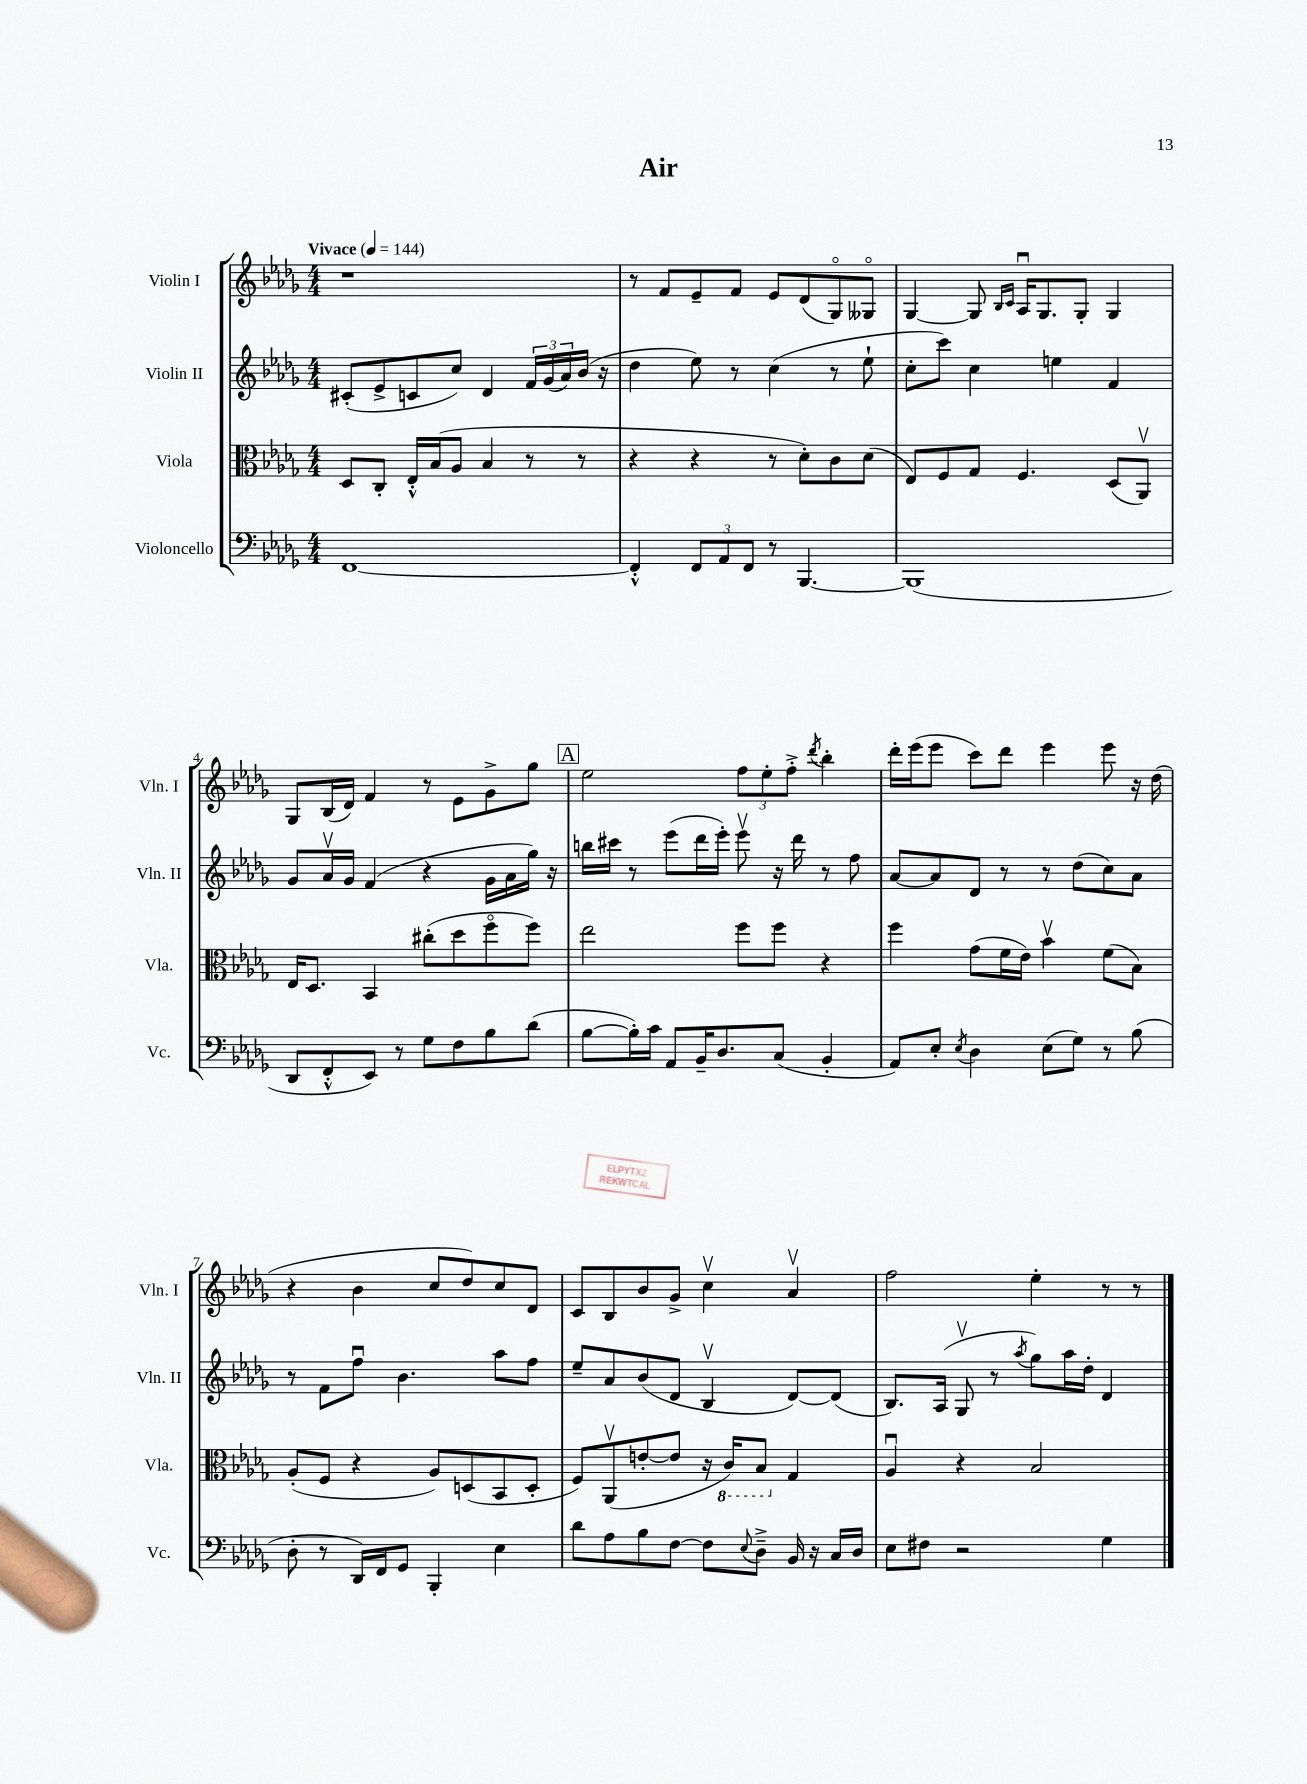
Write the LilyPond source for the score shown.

\header { title = "Air" }
<<
\new StaffGroup <<
\new Staff = "s0" \with { instrumentName = "Violin I" shortInstrumentName = "Vln. I" } {
    \clef treble \key des \major \numericTimeSignature \time 4/4 \tempo "Vivace" 4 = 144
    r1 |
    r8 f'8 ees'8-- f'8 ees'8 des'8( ges8\flageolet) geses8\flageolet |
    ges4~ ges8 \grace { bes16 c'16 } aes16\downbow ges8. ges8-. ges4 |
    ges8 bes16( des'16) f'4 r8 ees'8 ges'8-> ges''8 |
    \mark \markup { \box "A" } ees''2 \tuplet 3/2 { f''8 ees''8-. f''8-.-> } \acciaccatura { des'''8 } bes''4-. |
    des'''16-. ees'''16( ees'''8 c'''8) des'''8 ees'''4 ees'''8 r16 des''16( |
    r4 bes'4 c''8 des''8) c''8 des'8 |
    c'8 bes8 bes'8 ges'8-> c''4\upbow aes'4\upbow |
    f''2 ees''4-. r8 r8 \bar "|." |
}
\new Staff = "s1" \with { instrumentName = "Violin II" shortInstrumentName = "Vln. II" } {
    \clef treble \key des \major \numericTimeSignature \time 4/4
    cis'8-.( ees'8-> c'8 c''8) des'4 \tuplet 3/2 { f'16 ges'16( aes'16) } bes'16( r16 |
    des''4 ees''8) r8 c''4( r8 ees''8-! |
    c''8-. c'''8) c''4 e''4 f'4 |
    ges'8 aes'16\upbow ges'16 f'4( r4 ges'16 aes'16 ges''16) r16 |
    \mark \markup { \box "A" } b''16 cis'''16 r8 ees'''8( des'''16 ees'''16-.) ees'''8\upbow r16 des'''16 r8 f''8 |
    aes'8~ aes'8 des'8 r8 r8 des''8( c''8) aes'8 |
    r8 f'8 f''8\downbow bes'4. aes''8 f''8 |
    ees''8-- aes'8 bes'8( des'8 bes4\upbow des'8~) des'8( |
    bes8.) aes16( ges8\upbow r8 \acciaccatura { aes''8 } ges''8) aes''16 des''16-. des'4 \bar "|." |
}
\new Staff = "s2" \with { instrumentName = "Viola" shortInstrumentName = "Vla." } {
    \clef alto \key des \major \numericTimeSignature \time 4/4
    des8 c8-. ees16-.-^ bes16( aes8 bes4 r8 r8 |
    r4 r4 r8 des'8-.) c'8 des'8( |
    ees8) f8 ges8 f4. des8( aes,8\upbow) |
    ees16 des8. bes,4 cis''8-.( des''8 f''8\flageolet f''8) |
    \mark \markup { \box "A" } ees''2 f''8 f''8 r4 |
    f''4 ges'8( f'16 ees'16) bes'4\upbow f'8( bes8) |
    aes8-.( f8 r4 aes8) d8( bes,8 d8-. |
    f8) aes,8\upbow( e'8~-. e'8 r16 \ottava #-1 c16) bes,8 \ottava #0 ges4 |
    aes4\downbow r4 bes2 \bar "|." |
}
\new Staff = "s3" \with { instrumentName = "Violoncello" shortInstrumentName = "Vc." } {
    \clef bass \key des \major \numericTimeSignature \time 4/4
    f,1~ |
    f,4-.-^ \tuplet 3/2 { f,8 aes,8 f,8 } r8 bes,,4.~ |
    bes,,1( |
    des,8 f,8-.-^ ees,8) r8 ges8 f8 bes8 des'8( |
    \mark \markup { \box "A" } bes8~ bes16-.) c'16 aes,8 bes,16-- des8. c8( bes,4-. |
    aes,8) ees8-. \acciaccatura { ees8 } des4 ees8( ges8) r8 bes8( |
    des8-. r8 des,16) f,16 ges,8 bes,,4-. ees4 |
    des'8 aes8 bes8 f8~ f8 \appoggiatura { ees8 } des8---> bes,16 r16 c16 des16 |
    ees8 fis8 r2 ges4 \bar "|." |
}
>>
>>
